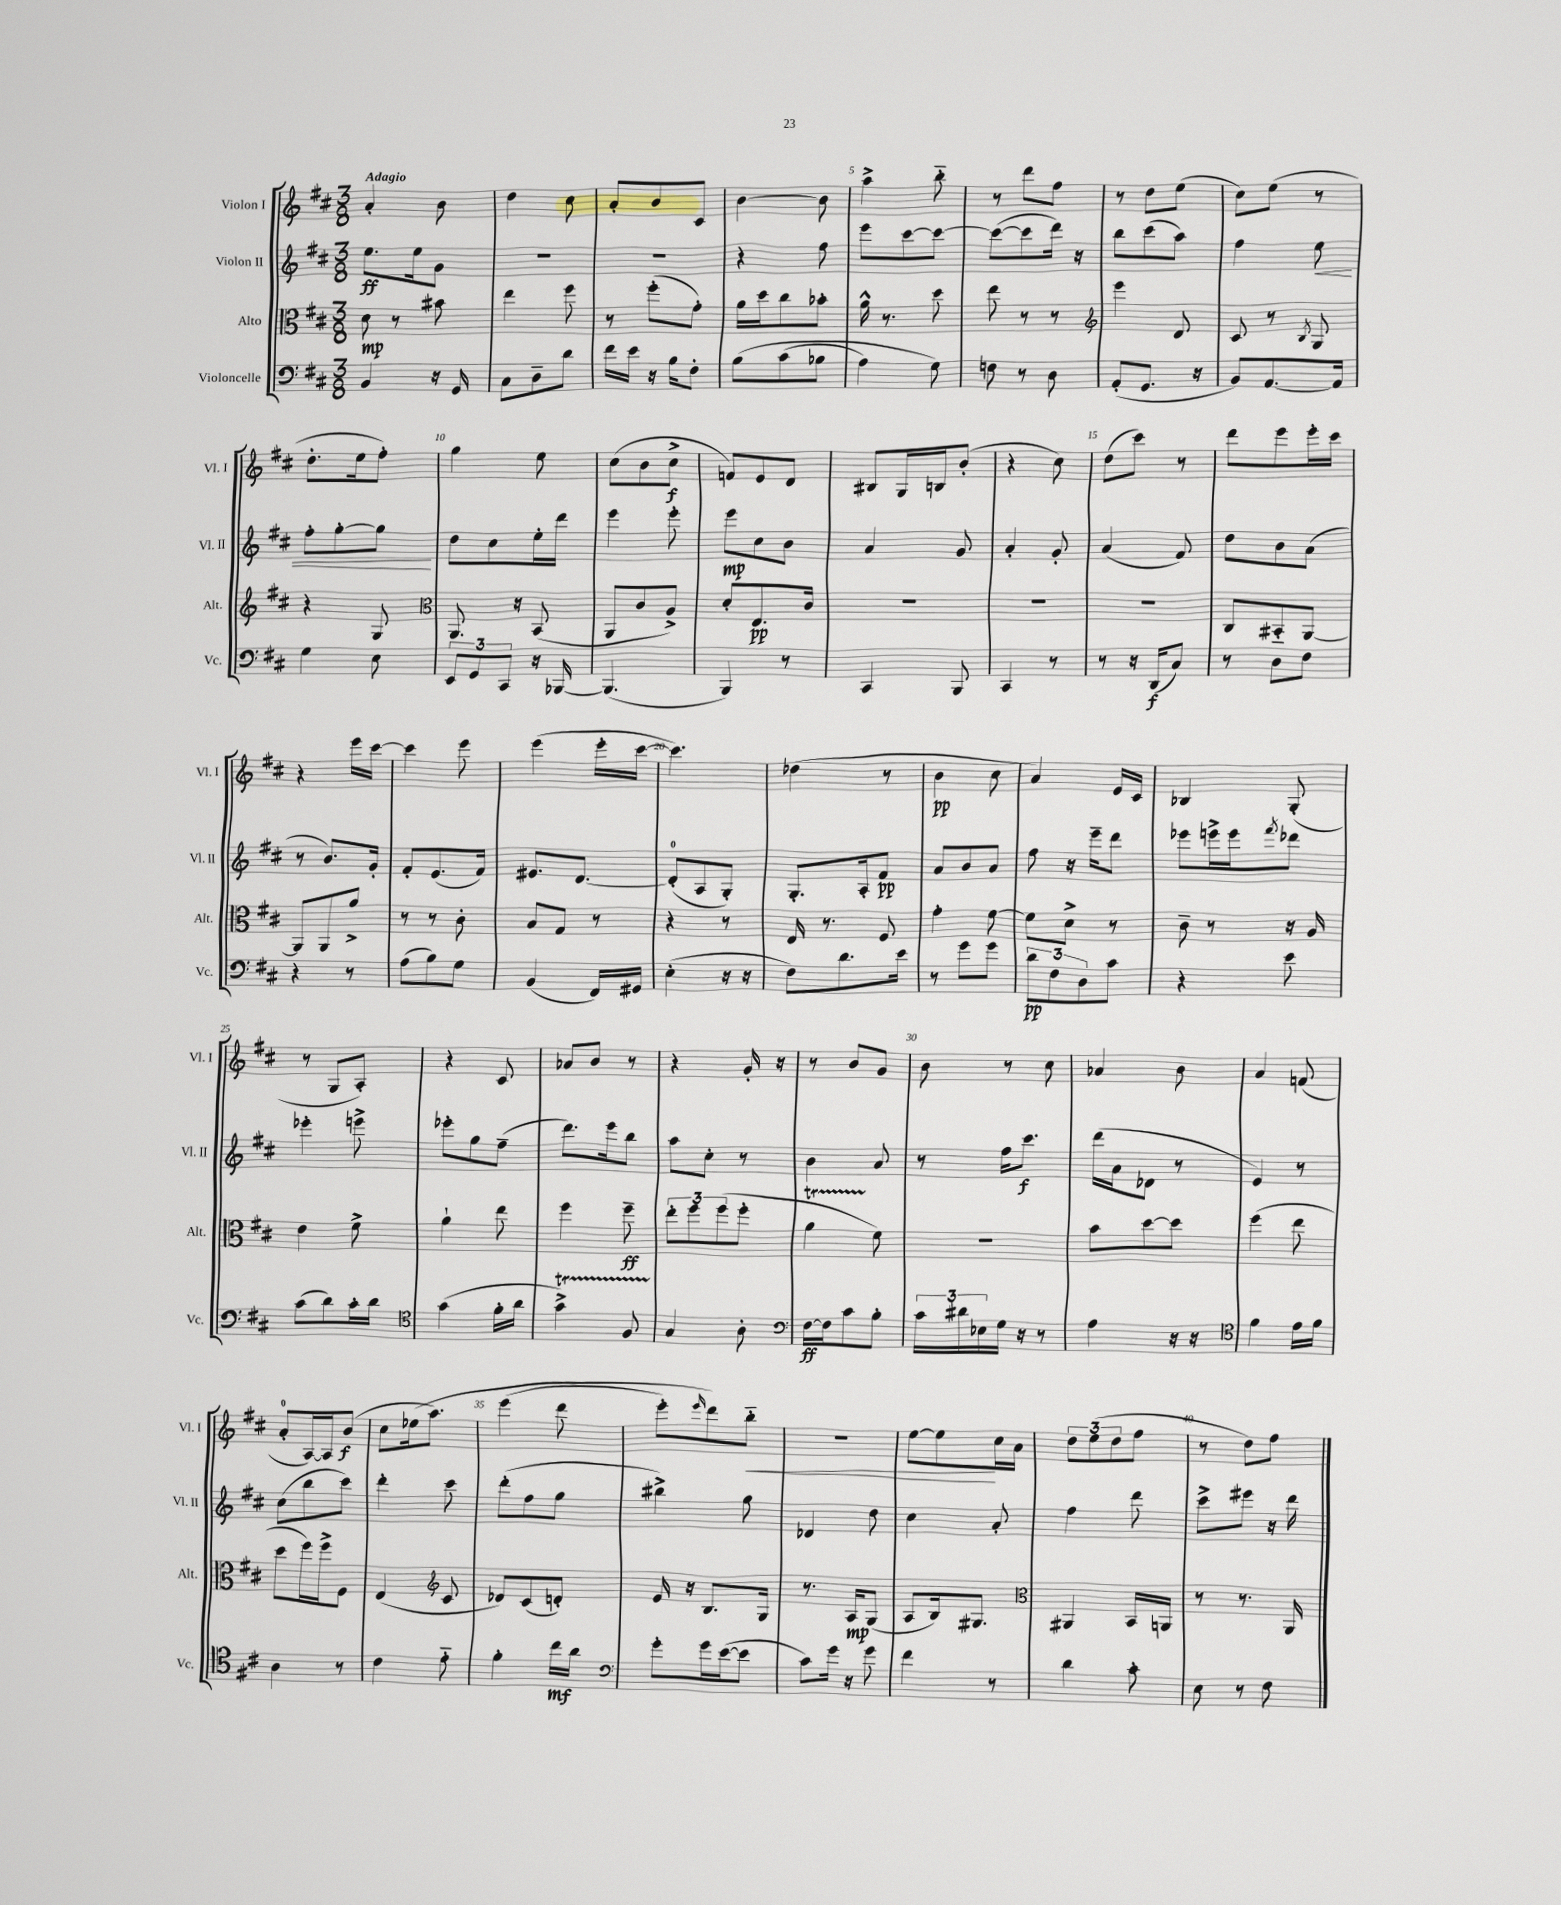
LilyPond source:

<<
\new StaffGroup <<
\new Staff = "s0" \with { instrumentName = "Violon I" shortInstrumentName = "Vl. I" } {
    \clef treble \key d \major \numericTimeSignature \time 3/8 \tempo "Adagio"
    a'4-. b'8 |
    d''4 cis''8 |
    a'8-. b'8 cis'8 |
    b'4~ b'8 |
    a''4-> b''8-_ |
    r8 d'''8 fis''8 |
    r8 d''8 e''8( |
    cis''8) e''8( r8 |
    d''8.-. e''16 fis''8-.) |
    g''4 e''8 |
    cis''8( b'8 cis''8->\f |
    f'8) e'8 d'8 |
    bis8 g16 b16 b'8-.( |
    r4 cis''8) |
    d''8( cis'''8) r8 |
    d'''8 e'''8 e'''16-. cis'''16 |
    r4 e'''16 cis'''16~ |
    cis'''4 e'''8 |
    e'''4( e'''16-. cis'''16~ |
    cis'''4.) |
    des''4( r8 |
    b'4\pp cis''8 |
    a'4) e'16 cis'16 |
    bes4 g8-.( |
    r8 g8 a8-.) |
    r4 cis'8 |
    aes'8 b'8 r8 |
    r4 g'16-. r16 |
    r8 b'8 g'8 |
    b'8 r8 cis''8 |
    aes'4 b'8 |
    a'4 f'8( |
    a'8-0-. a16~) a16 b'8\f( |
    cis''8 ees''16\( a''8.) |
    e'''4( d'''8 |
    e'''8-.) \grace { e'''16 } d'''8\) b''8-_\< |
    R4. |
    e''8~ e''8\! cis''16 a'16 |
    \tuplet 3/2 { d''8 e''8( d''8 } fis''8 |
    r8 d''8) fis''8 \bar "|." |
}
\new Staff = "s1" \with { instrumentName = "Violon II" shortInstrumentName = "Vl. II" } {
    \clef treble \key d \major \numericTimeSignature \time 3/8
    e''8.\ff e''16 g'8 |
    R4. |
    R4. |
    r4 fis''8 |
    e'''8 cis'''8~ cis'''8~ |
    cis'''8~( cis'''8 d'''16) r16 |
    b''8 cis'''8( a''8) |
    fis''4 e''8\< |
    fis''8-. g''8~-. g''8\! |
    d''8 cis''8 e''16-. d'''16 |
    e'''4 e'''8-. |
    e'''8\mp cis''8 b'8 |
    a'4 g'8 |
    a'4-. g'8-. |
    a'4( fis'8) |
    d''8 b'8 a'8( |
    r8 b'8.) g'16-. |
    fis'8-. e'8.( fis'16) |
    eis'8. d'8.~ |
    d'8-0-.( a8 g8-.) |
    g8.-. a16-. fis'8\pp |
    a'8 b'8 a'8 |
    fis''8 r16 e'''16-- d'''8 |
    ees'''8 e'''16-> e'''16 \acciaccatura { fis'''8 } des'''8 |
    ees'''4-. e'''8-> |
    ees'''8-. g''8 fis''8--( |
    d'''8.) e'''16 b''8 |
    a''8 cis''8-. r8 |
    b'4 a'8 |
    r8 fis''16 cis'''8.\f |
    d'''16( a'16 des'8 r8 |
    e'4) r8 |
    cis''8( b''8 cis'''8) |
    d'''4-. cis'''8 |
    d'''8-.( fis''8 g''8 |
    bis''4->) g''8 |
    des'4 d''8 |
    cis''4 a'8-. |
    fis''4 d'''8 |
    cis'''8-> eis'''8 r16 d'''16 \bar "|." |
}
\new Staff = "s2" \with { instrumentName = "Alto" shortInstrumentName = "Alt." } {
    \clef alto \key d \major \numericTimeSignature \time 3/8
    d'8\mp r8 bis'8 |
    e''4 fis''8 |
    r8 fis''8-.( g'8-.) |
    a'16 d''16 cis''8 bes'8-. |
    a'16-^ r8. d''8 |
    e''8 r8 r8 |
    \clef treble e'''4 d'8 |
    cis'8 r8 \acciaccatura { b8 } g8 |
    r4 g8 |
    \clef alto a,8. r16 b,8( |
    a,8 cis'8 a8->) |
    d'8-. e8.\pp cis'16 |
    R4. |
    R4. |
    R4. |
    cis8 bis,8-_ a,8~ |
    a,8 a,8 a'8-> |
    r8 r8 cis'8-. |
    b8 g8 r8 |
    r4 r8 |
    e16 r8. fis8 |
    g'4-. fis'8~ |
    fis'8 d'8-> r8 |
    cis'8-- r8 r16 a16 |
    e'4 fis'8-> |
    a'4-! e''8 |
    fis''4 fis''8--\ff |
    \tuplet 3/2 { e''8-. fis''8 fis''8( } fis''8-. |
    a'4\startTrillSpan fis'8\stopTrillSpan) |
    r4. |
    b'8 d''8~ d''8 |
    fis''4( e''8 |
    d''8 fis''16) fis''16-> fis8 |
    e4( \clef treble cis'8 |
    des'8) cis'8( d'8-.) |
    e'16 r16 b8. g16 |
    r8. a16\mp g8( |
    a8 b16) gis8. |
    \clef alto ais,4 b,16 a,16 |
    r8 r8. a,16 \bar "|." |
}
\new Staff = "s3" \with { instrumentName = "Violoncelle" shortInstrumentName = "Vc." } {
    \clef bass \key d \major \numericTimeSignature \time 3/8
    b,4 r16 g,16 |
    cis8 d8-- d'8 |
    fis'16 e'16 r16 b16 fis8-. |
    b8\( cis'8( bes8 |
    a4) g8\) |
    f8 r8 d8 |
    a,8-.( g,8. r16 |
    b,8) a,8.~ a,16 |
    g4 e8 |
    \tuplet 3/2 { e,8 g,8 cis,8 } r16 bes,,16~ |
    bes,,4.( |
    b,,4) r8 |
    cis,4 b,,8 |
    cis,4 r8 |
    r8 r16 d,16\f( cis8) |
    r8 d8 fis8 |
    r4 r8 |
    a8( b8) g8 |
    b,4( fis,16) gis,16 |
    e4-.( r16 r16 |
    fis8) d'8. e'16 |
    r8 g'8 g'8 |
    \tuplet 3/2 { d'8\pp fis8 d8 } cis'8 |
    r4 e'8 |
    cis'8( d'8) cis'16-. d'16 |
    \clef tenor g'4( fis'16-. a'16 |
    g'4->\startTrillSpan) fis8 |
    g4\stopTrillSpan a8-. |
    \clef bass fis16~\ff fis16 cis'8 b8-. |
    \tuplet 3/2 { cis'16 dis'16 ees16 } g16 r16 r8 |
    a4 r16 r16 |
    \clef tenor fis'4 e'16 fis'16 |
    a4 r8 |
    cis'4 e'8-_ |
    fis'4-. cis''16\mf a'16 |
    \clef bass g'8-. g'16 e'16~( e'8 |
    cis'8) g'16 r16 g'8 |
    fis'4 r8 |
    d'4 cis'8-. |
    e8 r8 fis8 \bar "|." |
}
>>
>>
\layout { \context { \Score \override BarNumber.break-visibility = ##(#f #t #t) barNumberVisibility = #(every-nth-bar-number-visible 5) } }
